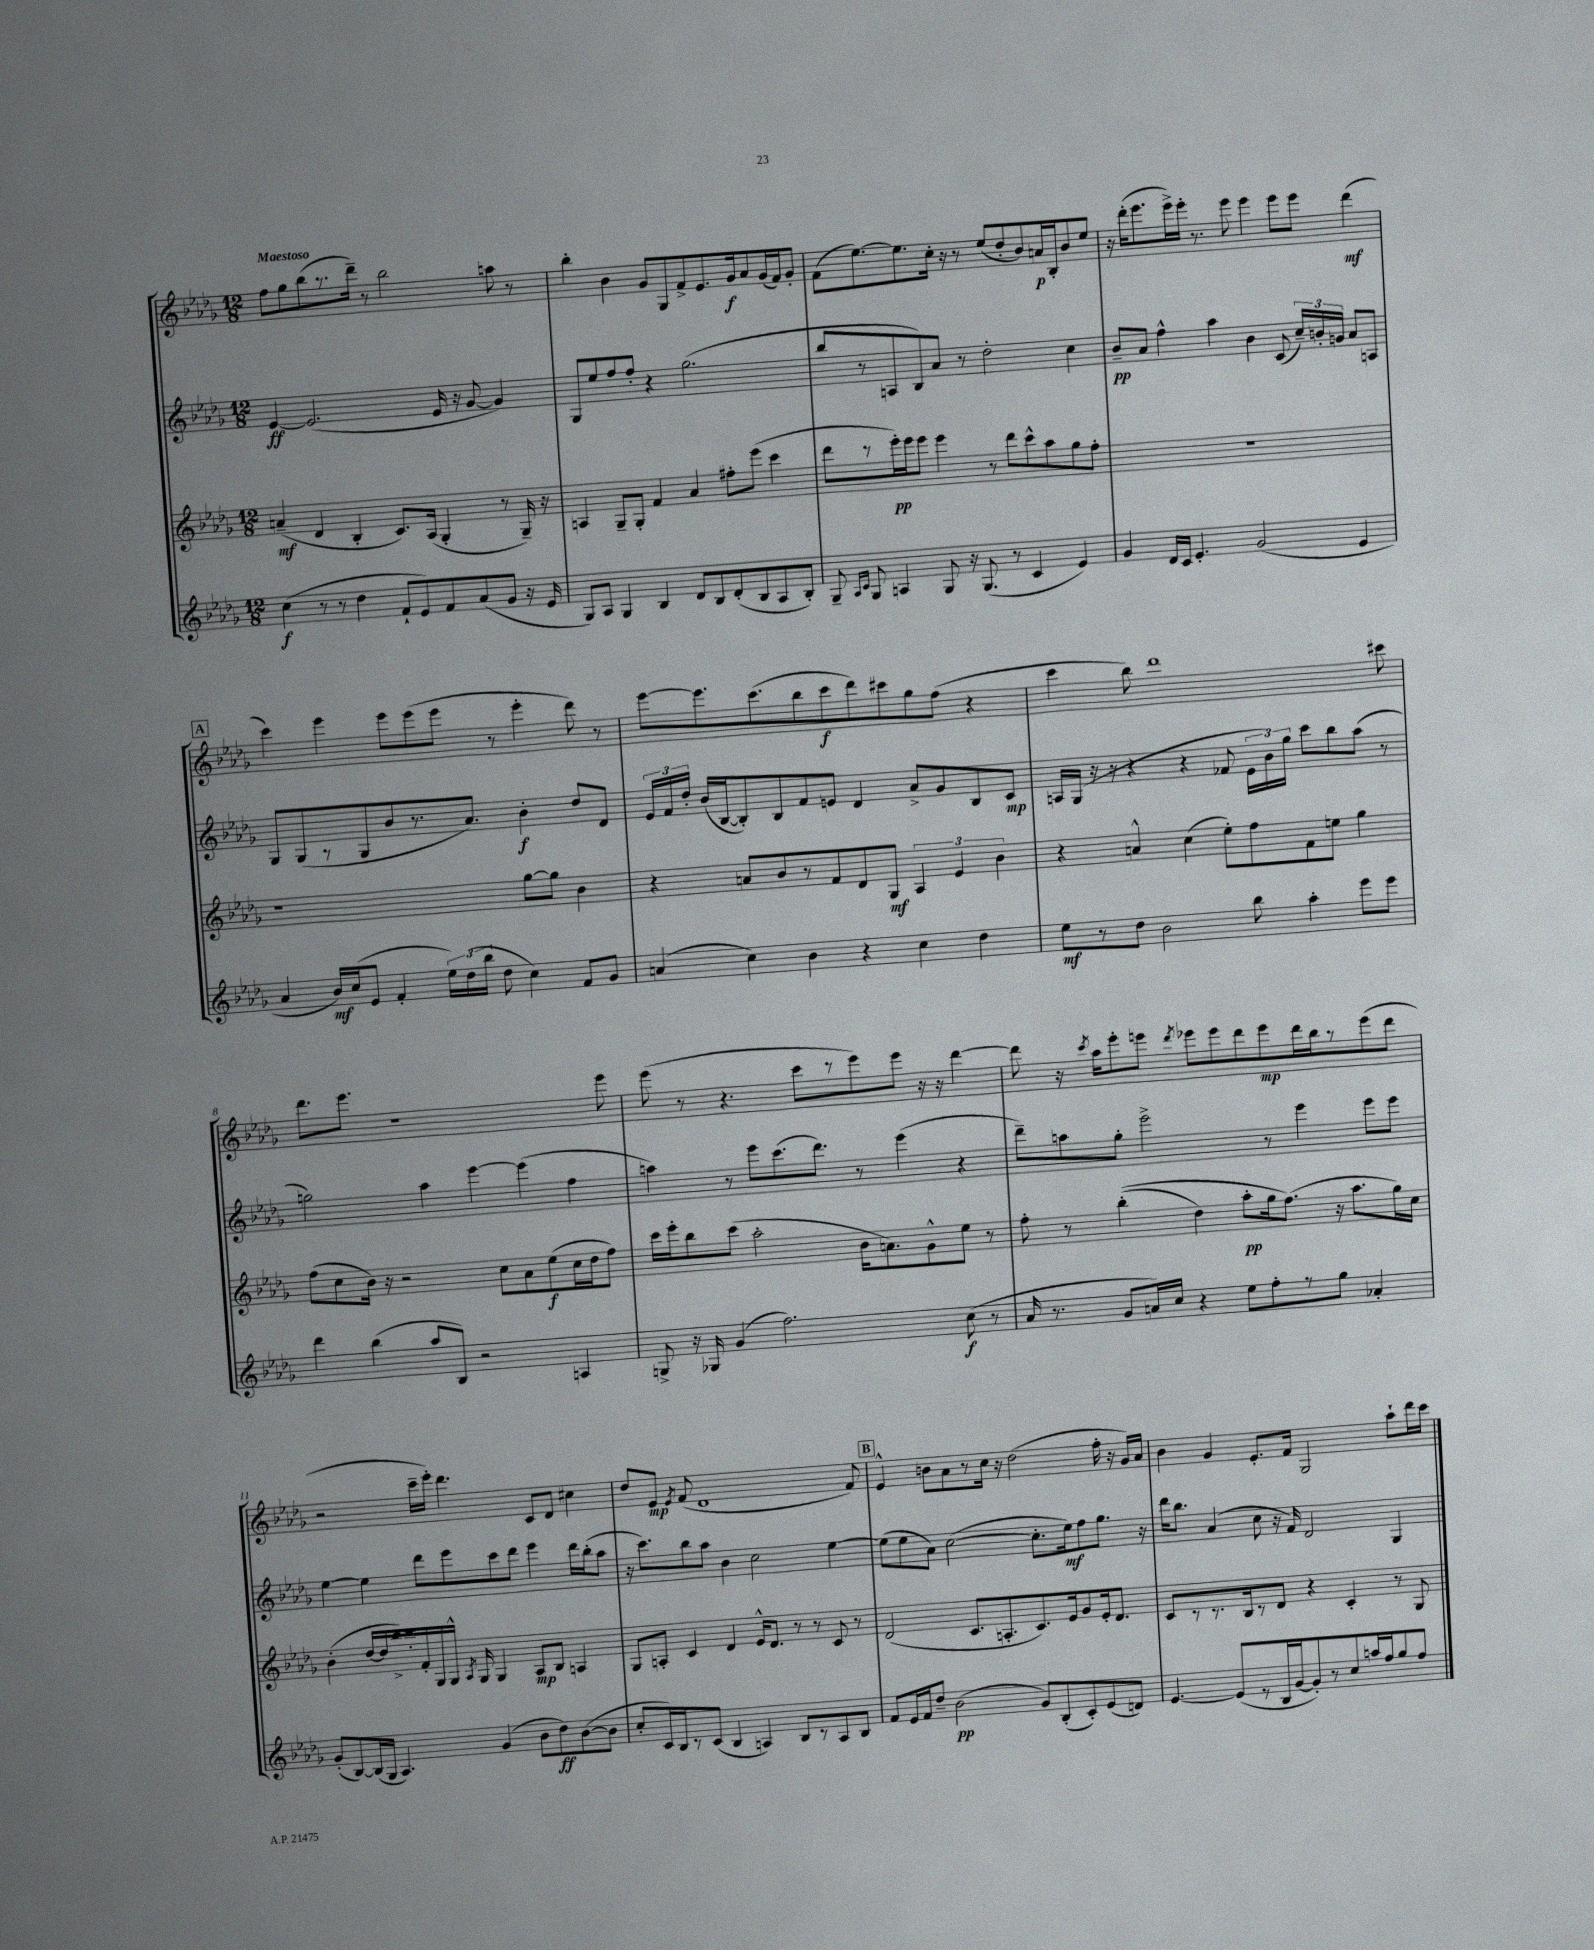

**kern	**dynam	**kern	**dynam	**kern	**dynam	**kern	**dynam
*part4	*part4	*part3	*part3	*part2	*part2	*part1	*part1
*staff4	*staff4	*staff3	*staff3	*staff2	*staff2	*staff1	*staff1
*clefG2	*	*clefG2	*	*clefG2	*	*clefG2	*
*k[b-e-a-d-g-]	*	*k[b-e-a-d-g-]	*	*k[b-e-a-d-g-]	*	*k[b-e-a-d-g-]	*
*M12/8	*	*M12/8	*	*M12/8	*	*M12/8	*
=1	=1	=1	=1	=1	=1	=1	=1
!	!	!	!	!	!	!LO:TX:a:B:t=Maestoso	!
(4cc\	f	(4an~/	mf	[4e-/	ff	8ff\L	.
.	.	.	.	.	.	8gg-\	.
8r	.	4d-/	.	(2.e-/]	.	(8bb-\	.
8r	.	.	.	.	.	8.r	.
4dd-\	.	4B-'/	.	.	.	.	.
.	.	.	.	.	.	16ddd-~\Jk)	.
.	.	.	.	.	.	8r	.
8f`/L	.	8.c/L)	.	.	.	2bb-\	.
8e-/)	.	.	.	.	.	.	.
.	.	(16A-/Jk	.	.	.	.	.
8f/	.	4G-'/	.	16e-/	.	.	.
.	.	.	.	16r	.	.	.
(8a-/	.	.	.	[8g-/	.	.	.
8g-/J	.	8r	.	4g-/])	.	8aan\	.
16r	.	16G-~/)	.	.	.	8r	.
16e-/	.	16r	.	.	.	.	.
=2	=2	=2	=2	=2	=2	=2	=2
8G-/L)	.	4An/	.	8G-/L	.	4bb-'\	.
8A-/J	.	.	.	8ee-/	.	.	.
4G-/	.	8G-~/L	.	8ff/	.	4b-\	.
.	.	8G-'/J	.	8ff'/J	.	.	.
4B-/	.	4f/	.	4r	.	8g-/L	.
.	.	.	.	.	.	8G-/	.
8d-/L	.	4a-/	.	(2.gg-\	.	8f^/	.
8B-/	.	.	.	.	.	8.e-/	.
(8d-'/	.	8ff#X'\L	.	.	.	.	.
.	.	.	.	.	.	16g-/k	f
8B-/	.	(8eee-\J	.	.	.	8a-/	.
8A-/	.	4ccc\	.	.	.	(16g-/L	.
.	.	.	.	.	.	16f/J)	.
8B-'/J)	.	.	.	.	.	8g-'/J	.
=3	=3	=3	=3	=3	=3	=3	=3
8G-~/	.	8ddd-\L	.	8bb-/L	.	(8f\L	.
16qqA-/LL	.	.	.	.	.	.	.
16qqc/JJ	.	.	.	.	.	.	.
8G-/	.	8r	.	8r	.	[8.ee-\)	.
4An/	.	16eee-'\L)	pp	8An/	.	.	.
.	.	16eee-\J	.	.	.	8.ee-\]	.
.	.	8eee-\J	.	8B-/)	.	.	.
8G-/	.	4eee-\	.	8a-/J	.	16cc'\Jk	.
.	.	.	.	.	.	16r	.
16r	.	.	.	8r	.	8r	.
(8.G-/	.	.	.	.	.	.	.
.	.	8r	.	2dd-'\	.	(8ee-/L	.
8r	.	8ddd-\L	.	.	.	8dd-'/	.
4c/	.	8ccc^^\	.	.	.	8b-/)	.
.	.	8aa-\	.	.	.	16an/L	p
.	.	.	.	.	.	16B-'/J	.
4e-/)	.	8gg-\	.	4cc\	.	8b-/	.
.	.	8ff'\J	.	.	.	8ee-/J	.
=4	=4	=4	=4	=4	=4	=4	=4
4g-/	.	1.r	.	8b-~/L	pp	16r	.
.	.	.	.	.	.	(16ddd-'\KL	.
.	.	.	.	8a-/J	.	8.eee-\	.
16d-/LL	.	.	.	4ff^^\	.	.	.
16c/JJ	.	.	.	.	.	16eee-^\L)	.
4.e-'/	.	.	.	.	.	16eee-'\JJ	.
.	.	.	.	.	.	8.r	.
.	.	.	.	4aa-\	.	.	.
.	.	.	.	.	.	8eee-\	.
(2g-/	.	.	.	4b-\	.	4eee-\	.
.	.	.	.	(8c/	.	8eee-\L	.
.	.	.	.	24cc~/LL)	.	8eee-\J	.
.	.	.	.	24bn'/	.	.	.
.	.	.	.	24gn/JJ	.	.	.
4e-/	.	.	.	8a-/L	.	(4ddd-\	mf
.	.	.	.	8An/J	.	.	.
!!LO:LB:g=z
!!LO:REH:place=s1:t=A
=5	=5	=5	=5	=5	=5	=5	=5
4a-/	.	1r	.	8G-/L	.	4ccc\)	.
.	.	.	.	(8G-/	.	.	.
16b-/LL)	mf	.	.	8r	.	4eee-\	.
(16cc/J	.	.	.	.	.	.	.
8e-/J	.	.	.	8G-/	.	.	.
4f'/	.	.	.	8b-/	.	8eee-\L	.
.	.	.	.	8.r	.	(8eee-\	.
24ee-\LL)	.	.	.	.	.	8eee-\J	.
(24dd-\	.	.	.	.	.	.	.
.	.	.	.	8.a-/J)	.	.	.
24bb-\JJ	.	.	.	.	.	.	.
8dd-\	.	.	.	.	.	8r	.
4cc\)	.	[8gg-\L	.	4b-'\	f	4eee-'\	.
.	.	8gg-\J]	.	.	.	.	.
8f/L	.	4b-\	.	8dd-/L	.	8ddd-\)	.
8g-/J	.	.	.	8d-/J	.	8r	.
=6	=6	=6	=6	=6	=6	=6	=6
(4an/	.	4r	.	24e-/LL	.	[8eee-\L	.
.	.	.	.	24f/	.	.	.
.	.	.	.	24dd-'/JJ	.	.	.
.	.	.	.	(16b-/LL	.	8.eee-\]	.
.	.	.	.	[16B-/J	.	.	.
4cc\)	.	8an/L	.	8B-'/])	.	.	.
.	.	.	.	.	.	(8.ccc\	.
.	.	8b-/	.	8B-/	.	.	.
4b-\	.	8r	.	8f/	.	8bb-\	.
.	.	8f/	.	8en/J	.	8ccc\	f
4r	.	8d-/	.	4d-/	.	8ddd-\)	.
.	.	8G-/J	mf	.	.	8ccc#X\	.
4cc\	.	6A-/	.	8a-^/L	.	8gg-\	.
.	.	.	.	8g-/	.	(8ff\J	.
.	.	6e-/	.	.	.	.	.
4dd-\	.	.	.	8B-/	.	4r	.
.	.	6b-\	.	.	.	.	.
.	.	.	.	8c/J	mp	.	.
=7	=7	=7	=7	=7	=7	=7	=7
8ee-\L	mf	4r	.	16An/LL	.	4ccc\	.
.	.	.	.	(16G-/JJ	.	.	.
8r	.	.	.	16r	.	.	.
.	.	.	.	16r	.	.	.
8dd-\J	.	4an^^/	.	4r	.	8bb-\)	.
2b-\	.	.	.	.	.	1ddd-	.
.	.	(4cc\	.	4r	.	.	.
.	.	8ee-'\L)	.	8f-X/	.	.	.
8bb-\	.	8ff\	.	24e-\LL	.	.	.
.	.	.	.	24b-\)	.	.	.
.	.	.	.	24gg-\JJ	.	.	.
4aa-'\	.	8f\	.	8ccc\L	.	.	.
.	.	8een\J	.	8bb-\	.	.	.
8eee-\L	.	4gg-\	.	(8aa-\J	.	.	.
8eee-\J	.	.	.	8r	.	8ccc#X\	.
!!LO:LB:g=z
=8	=8	=8	=8	=8	=8	=8	=8
4ddd-\	.	(8ff\L	.	2ggn\)	.	8.ddd-\L	.
.	.	8cc\	.	.	.	.	.
.	.	.	.	.	.	8.eee-\J	.
(4bb-\	.	16b-\Jk)	.	.	.	.	.
.	.	16r	.	.	.	.	.
.	.	2r	.	.	.	1r	.
8aa-/L	.	.	.	4aa-\	.	.	.
8B-/J)	.	.	.	.	.	.	.
2r	.	.	.	[4eee-\	.	.	.
.	.	8cc\L	.	.	.	.	.
.	.	8a-\	.	(4eee-\]	.	.	.
.	.	(8ee-\	f	.	.	.	.
4An/	.	16cc\L	.	4ff\	.	.	.
.	.	16dd-\J	.	.	.	.	.
.	.	8ff\J)	.	.	.	8eee-\	.
=9	=9	=9	=9	=9	=9	=9	=9
8Gn^/	.	16ccc\LL	.	4aan\)	.	(8eee-\	.
.	.	16eee-'\J	.	.	.	.	.
16r	.	8bb-\	.	.	.	8r	.
16G-X/	.	.	.	.	.	.	.
(4g-/	.	(8ccc\J	.	8r	.	4.r	.
.	.	2aa-'\	.	8eee-\L	.	.	.
2.ff\)	.	.	.	(8.ccc\	.	.	.
.	.	.	.	.	.	8ccc\L	.
.	.	.	.	8.ddd-\J)	.	.	.
.	.	.	.	.	.	8r	.
.	.	16b-\KL	.	8r	.	8eee-\)	.
.	.	8.an\)	.	.	.	.	.
.	.	.	.	(4eee-\	.	8eee-\J	.
.	.	8g-^^\	.	.	.	16r	.
.	.	.	.	.	.	16r	.
(8cc\	f	8ee-\J	.	4r	.	[4ddd-\	.
8r	.	8r	.	.	.	.	.
=10	=10	=10	=10	=10	=10	=10	=10
16a-/	.	8ff'\	.	8ddd-~\L)	.	8ddd-\]	.
8.r	.	.	.	.	.	.	.
.	.	8r	.	8aan\	.	16r	.
.	.	.	.	.	.	8qccc/	.
.	.	.	.	.	.	16aa-\KL	.
8g-/L	.	((4bb-'\	.	8gg-'\J	.	8eee-'\	.
16an/L)	.	.	.	2eee-^\	.	8eeen\J	.
16cc/JJ	.	.	.	.	.	.	.
.	.	.	.	.	.	8qddd-/	.
4r	.	4dd-\)	.	.	.	8eee-X\L	.
.	.	.	.	.	.	8eee-\	.
8ee-\L	.	8aa-'\L	pp	.	.	8ddd-\	.
8ff'\	.	16gg-\k	.	8r	.	8eee-\	mp
.	.	(8.ff\J)	.	.	.	.	.
8r	.	.	.	4eee-\	.	16ddd-\L	.
.	.	.	.	.	.	16bb-\J	.
8gg-\J	.	16r	.	.	.	8r	.
.	.	8.aa-\L	.	.	.	.	.
4a-X'/	.	.	.	8eee-\L	.	(8eee-\	.
.	.	16gg-\L)	.	8eee-\J	.	8ddd-\J	.
.	.	16cc\JJ	.	.	.	.	.
!!LO:LB:g=z
=11	=11	=11	=11	=11	=11	=11	=11
(8g-'/L	.	(4b-'\	.	[4ee-\	.	2r	.
[8B-/)	.	.	.	.	.	.	.
(16B-/L]	.	[16dd-/LL	.	4ee-\]	.	.	.
16G-/JJ	.	16dd-/]	.	.	.	.	.
4.A-/)	.	16bb-^/)	.	.	.	.	.
.	.	16ccc'/	.	.	.	.	.
.	.	16f'/	.	8ddd-\L	.	16ccc~\LL	.
.	.	16G-/	.	.	.	16eee-'\JJ)	.
.	.	16G-^^/JJ	.	8eee-\	.	4.ddd-\	.
.	.	8qA-/	.	.	.	.	.
.	.	16G-/	.	.	.	.	.
(4g-/	.	4G-/	.	8ccc\	.	.	.
.	.	.	.	8ddd-\J	.	.	.
8b-\L	.	8A-/L	mp	4eee-\	.	8c/L	.
8dd-\)	ff	8B-/J	.	.	.	8d-/J	.
([8b-\	.	4An/	.	16ddd-\LL	.	4cc#X\	.
.	.	.	.	(16bb-'\J	.	.	.
8b-\J]	.	.	.	8aa-\J	.	.	.
=12	=12	=12	=12	=12	=12	=12	=12
8cc'/L	.	8G-/L	.	16r	.	8dd-/L	.
.	.	.	.	8.ccc\L)	.	.	.
16c/L)	.	8An'/J	.	.	.	8e-/J	mp
16B-/J	.	.	.	.	.	.	.
.	.	.	.	.	.	8qe-/	.
8r	.	4c/	.	8bb-\	.	(8f/	.
(8c/J	.	.	.	8aa-\J	.	1d-	.
4B-/	.	4d-/	.	4b-\	.	.	.
4An/)	.	16e-^^/KL	.	2cc\	.	.	.
.	.	8.d-/J	.	.	.	.	.
8B-/L	.	8r	.	.	.	.	.
8r	.	8r	.	.	.	.	.
8A/	.	8c/	.	[4ee-\	.	.	.
8B-/J	.	8r	.	.	.	8f/)	.
!!LO:REH:place=s1:t=B
=13	=13	=13	=13	=13	=13	=13	=13
8f/L	.	(2d-/	.	(8ee-\L]	.	4e-^^/	.
16e-/L	.	.	.	8ee-\	.	.	.
16f/J	.	.	.	.	.	.	.
8dd-~/J	.	.	.	8a-\J)	.	8bn\L	.
(2b-\	pp	.	.	([2cc\	.	8a-\	.
.	.	8.c/L	.	.	.	8r	.
.	.	.	.	.	.	16cc\Jk	.
.	.	8.An'/	.	.	.	16r	.
.	.	.	.	.	.	(2dd-\	.
8g-/L)	.	8.c/)	.	8.cc'\L]	.	.	.
(8B-'/	.	.	.	.	.	.	.
.	.	16e-/k	.	16ee-\k)	mf	.	.
8c'/)	.	8g-/	.	8ff\	.	.	.
(8e-/	.	16e-'/k	.	8.gg-\J	.	16ff'\	.
.	.	8.d-/J	.	.	.	16r	.
8dn/J)	.	.	.	.	.	16g-/LL)	.
.	.	.	.	16r	.	16a-/JJ	.
=14	=14	=14	=14	=14	=14	=14	=14
[4.e-/	.	8c/L	.	16ddd-\KL	.	4b-\	.
.	.	.	.	8.bb-\J	.	.	.
.	.	8r	.	.	.	.	.
.	.	8.r	.	(4a-/	.	4g-/	.
(8e-/L]	.	.	.	.	.	.	.
.	.	16B-/k	.	.	.	.	.
8r	.	8r	.	8cc\	.	8.e-'/L	.
16B-/L	.	8d-/J	.	16r	.	.	.
[16g-/J	.	.	.	16f/)	.	16f/Jk	.
8g-'/])	.	4r	.	2d-/	.	2G-/	.
8r	.	.	.	.	.	.	.
8cc/	.	4c'/	.	.	.	.	.
16aan/L	.	.	.	.	.	.	.
16ff/J	.	.	.	.	.	.	.
8gg-/	.	8r	.	4G-/	.	8aa-`\L	.
8ff/J	.	8G-/	.	.	.	16ddd-\L	.
.	.	.	.	.	.	16ccc\JJ	.
==	==	==	==	==	==	==	==
*-	*-	*-	*-	*-	*-	*-	*-
